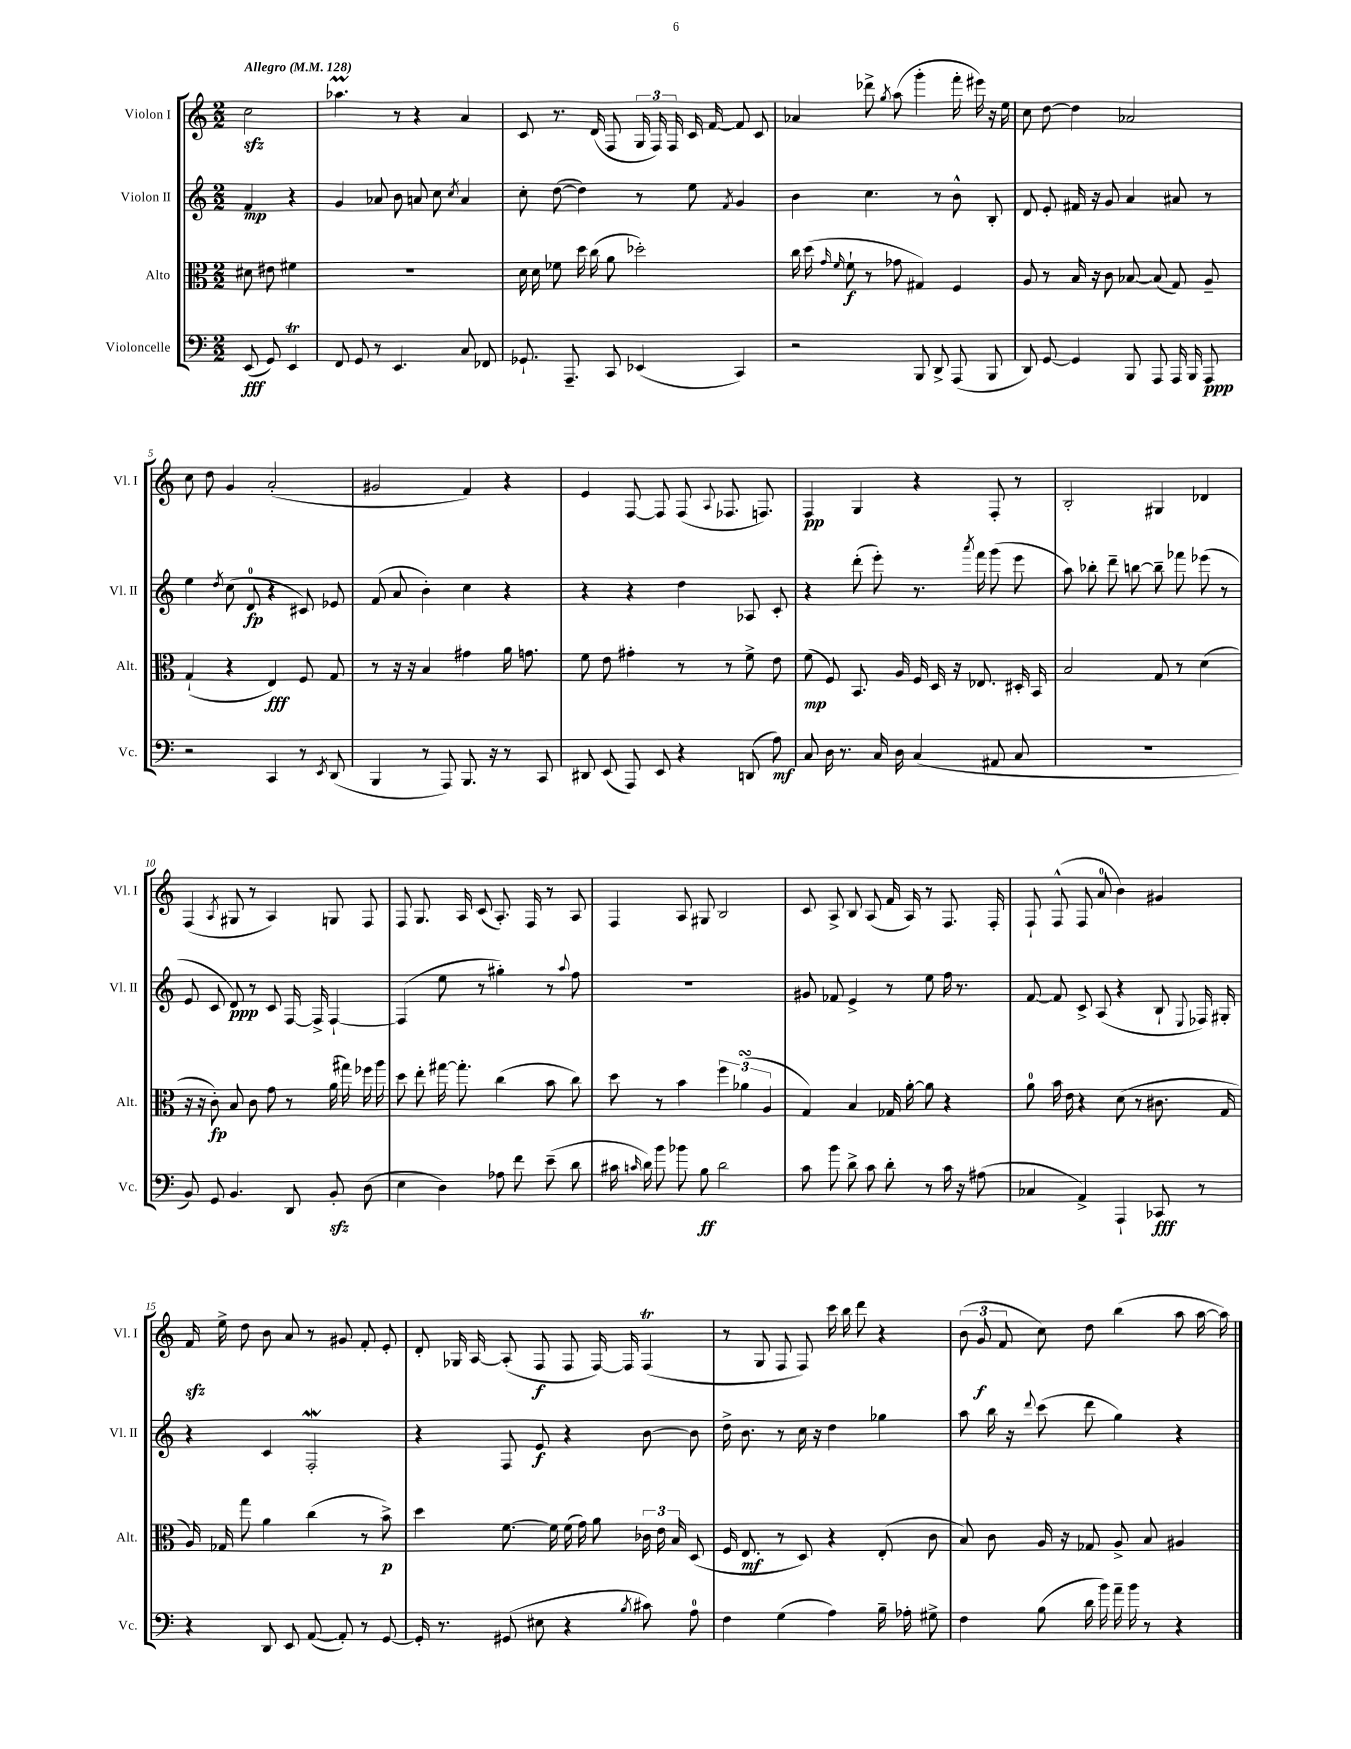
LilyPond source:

<<
\new StaffGroup <<
\new Staff = "s0" \with { instrumentName = "Violon I" shortInstrumentName = "Vl. I" } {
    \clef treble \key c \major \numericTimeSignature \time 2/2 \partial 2 \tempo "Allegro" 4 = 128
    \autoBeamOff c''2\sfz |
    aes''4.\prall r8 r4 a'4 |
    c'8 r8. d'16( f8 \tuplet 3/2 { g16 f16) f16 } c'16 f'16~ f'8 c'8 |
    aes'4 des'''8-> \acciaccatura { g''8 } a''8( g'''4-. f'''16-. eis'''16) r16 e''16 |
    c''8 d''8~ d''4 aes'2 |
    c''8 d''8 g'4 a'2-.( |
    gis'2 f'4) r4 |
    e'4 f8~ f8 f8( \appoggiatura { a8 } fes8. f8.) |
    f4\pp g4 r4 f8-. r8 |
    b2-. gis4 des'4 |
    f4( \acciaccatura { a8 } gis8 r8 a4) g8 f8 |
    f8 g8. a16 c'8( a8.-.) f16 r8 a8 |
    f4 a8 gis8 b2 |
    c'8 a8-> b8 a8( f'16 a16) r8 f8. f16-. |
    f8-! f8-^( f8 a'8-0 b'4) gis'4 |
    f'16\sfz e''16-> d''8 b'8 a'8 r8 gis'8 f'8-. e'8-. |
    d'8-. ges16 a16~ a8-.( f8\f f8 f16~) f16 f4\trill( |
    r8 g8 f8 f8) c'''16 b''16 d'''8 r4 |
    \tuplet 3/2 { b'8( g'8\f f'8 } c''8) d''8 b''4( a''8 a''16~ a''16) \bar "|." |
}
\new Staff = "s1" \with { instrumentName = "Violon II" shortInstrumentName = "Vl. II" } {
    \clef treble \key c \major \numericTimeSignature \time 2/2 \partial 2
    \autoBeamOff f'4\mp r4 |
    g'4 aes'8 b'8 a'8 c''8 \acciaccatura { c''8 } a'4 |
    c''8-. d''8~( d''4) r8 e''8 \acciaccatura { f'8 } g'4 |
    b'4 c''4. r8 b'8-^ b8-. |
    d'8 e'8-. fis'16 r16 g'8 a'4 ais'8 r8 |
    e''4 \acciaccatura { d''8 } c''8( d'8-0\fp r4 cis'8) ees'8 |
    f'8( a'8 b'4-.) c''4 r4 |
    r4 r4 d''4 aes8 c'8-. |
    r4 d'''8-.( e'''8-.) r8. \acciaccatura { a'''8 } f'''16 g'''8( e'''8 |
    a''8) bes''8-. d'''8-- b''8~ b''8-- fes'''8 ees'''8( r8 |
    e'8 c'8 d'8\ppp) r8 c'8 f16~ f16-> f4~-! |
    f4( e''8 r8 gis''4-.) r8 \appoggiatura { a''8 } f''8 |
    R1 |
    gis'8 fes'8 e'4-> r8 e''8 f''16 r8. |
    f'8~ f'8 c'8-> a8( r4 b8-! \appoggiatura { e8 } fes16) gis16-. |
    r4 c'4 f2-.\mordent |
    r4 f8 e'8\f r4 b'8~ b'8 |
    d''16-> b'8. r8 c''16 r16 d''4 ges''4 |
    a''8 b''16 r16 \appoggiatura { d'''8 } c'''8( d'''8 g''4) r4 \bar "|." |
}
\new Staff = "s2" \with { instrumentName = "Alto" shortInstrumentName = "Alt." } {
    \clef alto \key c \major \numericTimeSignature \time 2/2 \partial 2
    \autoBeamOff dis'8 eis'8 fis'4 |
    R1 |
    d'16 d'16 fes'8 d''16 c''16( a'8 des''2-.) |
    c''16 d''16( \grace { g'16 f'16 } f'8-!\f r8 ges'8 gis4) f4 |
    a8 r8 b16 r16 c'8 bes8~ bes8( g8) a8-- |
    g4-!( r4 e4\fff) f8 g8 |
    r8 r16 r16 b4 gis'4 a'16 g'8. |
    f'8 e'8 gis'4-. r8 r8 f'8-> e'8 |
    f'8\mp( f8) b,8. a16 f16 d16 r16 ees8. dis16-. b,16 |
    b2 g8 r8 d'4( |
    r16 r16 c'8-.\fp) b8 c'8 g'8 r8 a'16( gis''16) fes''16 a''16 |
    d''8 e''8-. gis''16~ gis''8.-. c''4( b'8 c''8) |
    d''8 r8 b'4 \tuplet 3/2 { f''4 aes'4\turn( a4 } |
    g4) b4 ges16 a'16~-. a'8 r4 |
    a'8-0 b'16 e'16 r4 d'8( r8 cis'8. g16 |
    a16) ges16 g''8 a'4 c''4( r8 b'8->\p) |
    d''4 f'8.~ f'16 f'16( g'16) a'8 \tuplet 3/2 { ces'16 e'16 b16 } d8( |
    f16 e8.\mf r8 d8) r4 e8-.( c'8 |
    b8) c'8 a16 r16 ges8 a8-> b8 ais4 \bar "|." |
}
\new Staff = "s3" \with { instrumentName = "Violoncelle" shortInstrumentName = "Vc." } {
    \clef bass \key c \major \numericTimeSignature \time 2/2 \partial 2
    \autoBeamOff e,8\fff( g,8) e,4\trill |
    f,8 g,8 r8 e,4. c8 fes,8 |
    ges,8.-! a,,8.-- c,8 ees,4( c,4) |
    r2 b,,8 d,8-> a,,8( b,,8 |
    d,8) g,8~ g,4 b,,8 a,,8 a,,16 b,,16 a,,8\ppp |
    r2 c,4 r8 \acciaccatura { e,8 } d,8( |
    b,,4 r8 a,,8) b,,8. r16 r8 c,8 |
    dis,8 e,8( a,,8) e,8 r4 d,8( a8\mf) |
    c8 d16 r8. c16 d16 c4( ais,8 c8 |
    R1 |
    b,8) g,8 b,4. d,8 b,8-.\sfz d8( |
    e4 d4) aes8 f'8 e'8--( d'8 |
    cis'16 \grace { c'16 } d'16) b'8 bes'8 b8\ff d'2 |
    c'8 b'8 d'8-> c'8 d'8-. r8 c'16 r16 ais8( |
    ces4 a,4->) a,,4-! ces,8\fff r8 |
    r4 d,8 e,8 a,8~( a,8-.) r8 g,8~ |
    g,16-. r8. gis,8( eis8 r4 \acciaccatura { b8 } cis'8) a8-0 |
    f4 g4( a4) b16-- aes16-. gis8-> |
    f4 b8( d'16 b'16) a'16-- b'16 r8 r4 \bar "|." |
}
>>
>>
